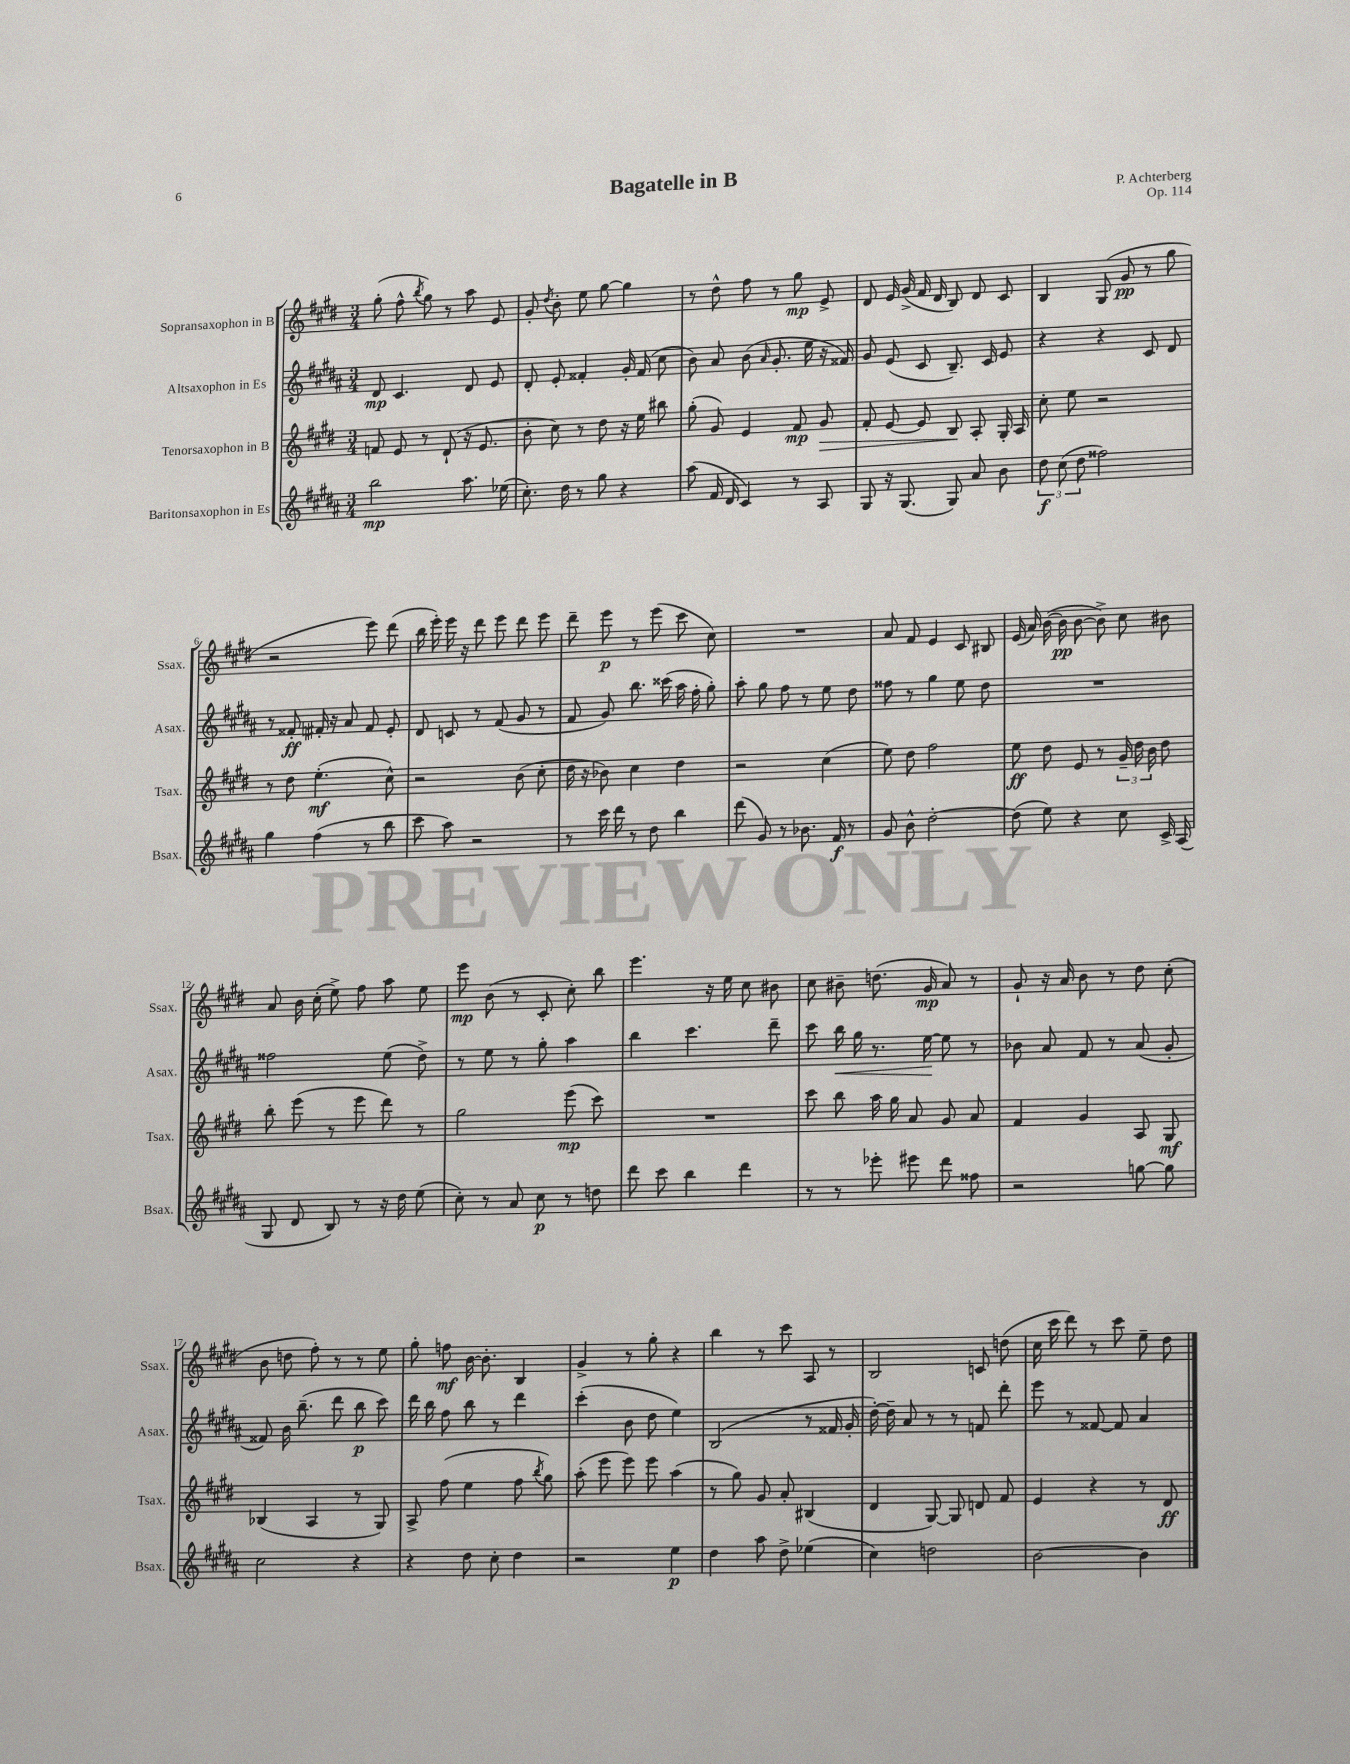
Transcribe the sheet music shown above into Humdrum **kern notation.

**kern	**kern	**kern	**kern
*staff4	*staff3	*staff2	*staff1
*clefG2	*clefG2	*clefG2	*clefG2
*k[f#c#g#d#a#]	*k[f#c#g#d#]	*k[f#c#g#d#a#]	*k[f#c#g#d#]
*M3/4	*M3/4	*M3/4	*M3/4
2bb	8f	8d#	(8gg#'
.	8e	4.c#	8ff#^^
.	.	.	8qbb
.	8r	.	8gg#)
.	(8d#`	.	8r
8.aa#	16r	8d#	8aa
.	8.e	.	.
.	.	8e	8e
(16ee-	.	.	.
=	=	=	=
8.cc#')	8b'	8d#'	8g#'
.	.	.	8qdd#
.	8cc#)	8e'	8b'
16dd#	.	.	.
8r	8r	4f##'	8ee
8gg#	8dd#	.	[8gg#
4r	16r	16g#'	4gg#]
.	16ee	(16f##	.
.	8bb#	8cc#	.
=	=	=	=
(8aa#	(8gg#'	8b)	8r
16f#	8g#)	8a#	8dd#^^
16d#	.	.	.
4c#)	4e	(8b	8ff#
.	.	16qqa#	.
.	.	8.g#'	8r
8r	8f#	.	8gg#
.	.	16ee	.
8A#	8g#	16r	8e^
.	.	16f##)	.
=	=	=	=
8G#	8f#'	8g#	8d#
16r	[8e	(8e	16e
(8.G#	.	.	(16g#^
.	8e]	8c#	16f#
.	.	.	16d#
8G#)	8B	8.B~)	8B)
8a#	8A'	.	8d#
.	.	16c#	.
8b	16G#'	8e	8c#
.	16A	.	.
=	=	=	=
12dd#	8cc#'	4r	4B
(12cc#	.	.	.
.	8ee	.	.
12dd#	.	.	.
2ff##)	2r	4r	(8G#
.	.	.	8g#
.	.	8c#	8r
.	.	8d#	8gg#
=	=	=	=
4gg#	8r	8r	2r
.	8dd#	8f##'	.
(4ff#	(4.ee'	16f#'	.
.	.	16r	.
.	.	8a#	.
8r	.	8f#	8eee)
8bb	8cc#^^)	8e'	(8ddd#
=	=	=	=
8ccc#	2r	8d#	16bb
.	.	.	16eee')
8aa#)	.	8c	16eee
.	.	.	16r
2r	.	8r	8ddd#
.	.	(8f#	8eee
.	(8b	8g#	8ddd#
.	8cc#'	8r	8eee
=	=	=	=
8r	16dd#	8f#	8ddd#~
.	16r	.	.
16ccc#	8b-)	8g#)	8eee
16ddd#	.	.	.
8r	4cc#	8.bb	8r
8dd#	.	.	(8eee
.	.	(16ccc##	.
4bb	4dd#	16aa#	8ccc#
.	.	16ff#'	.
.	.	8gg#')	8cc#)
=	=	=	=
(8ddd#	2r	8aa#'	2.r
8g#)	.	8gg#	.
8r	.	8ff#	.
8.b-	.	8r	.
.	(4cc#	8ee	.
16f#	.	.	.
8r	.	8dd#	.
=	=	=	=
8g#	8ee)	8ff##	8a
8b^^	8dd#	8r	8f#
[2dd#'	2ff#	4gg#	4e
.	.	8ee	8c#
.	.	8dd#	8B#
=	=	=	=
(8dd#]	8ee	2.r	(16e
.	.	.	16a)
8ee)	8dd#	.	([16b
.	.	.	16b]
4r	8e	.	[8b
.	8r	.	8b^])
8cc#	24g#~	.	8cc#
.	24dd#	.	.
.	24b	.	.
16c#^	8dd#	.	8b#
(16A#	.	.	.
=	=	=	=
8G#	8bb'	2ff##	8a
8d#	(8eee	.	16b
.	.	.	(16cc#'
8B)	8r	.	8ee^)
8r	8eee	.	8ff#
16r	8ddd#)	(8ee	8aa
16dd#	.	.	.
(8ee	8r	8dd#^)	8ee
=	=	=	=
8cc#')	2gg#	8r	8eee
8r	.	8ee	(8b
8a#	.	8r	8r
8cc#	.	8gg#'	8c#'
8r	(8eee	4aa#	8cc#')
8dd	8ccc#)	.	8bb
=	=	=	=
8ddd#	2.r	4bb	4.eee
8ccc#	.	.	.
4bb	.	4.ccc#	.
.	.	.	16r
.	.	.	16ee
4ddd#	.	.	8cc#
.	.	8ddd#~	8b#
=	=	=	=
8r	8ccc#	8ccc#	8cc#
8r	8bb	16bb	8b#~
.	.	16gg#	.
8eee-'	16aa	8.r	(8.dd
.	16gg#	.	.
8eee#	8a	.	.
.	.	[16ee	16g#
8ddd#	8g#	8ee]	8a)
8ff##	8a	8r	8r
=	=	=	=
2r	4f#	8b-	8g#`
.	.	8a#	16r
.	.	.	16a
.	4g#	8f#	8b
.	.	8r	8r
[8gg	8A	(8a#	8dd#
8gg]	8G#	8g#'	(8cc#'
=	=	=	=
2cc#	(4B-	8f##)	8b
.	.	16b	8dd
.	.	(8.bb~	.
.	4A	.	8ff#')
.	.	8ddd#	8r
4r	8r	8bb	8r
.	8G#)	8ccc#)	8ee
=	=	=	=
4r	8A^	16ddd#	8gg#'
.	.	16bb	.
.	(8ff#	8ff#	8ff
8dd#	4ee	8bb	[16b
.	.	.	8.b']
8cc#'	.	8r	.
4dd#	8ff#	4ddd#	4B
.	8qbb	.	.
.	8gg#)	.	.
=	=	=	=
2r	(8aa'	(4ccc#'	4g#^
.	8eee	.	.
.	8eee)	8b	8r
.	8eee	8dd#	8gg#'
4ee	(4aa	4ee)	4r
=	=	=	=
4dd#	8r	(2B	4bb
.	8gg#)	.	.
8aa#	8g#	.	8r
8dd#^	8a'	.	8ccc#
(4ee-	(4B#	8r	8A
.	.	16f##	8r
.	.	16g#'	.
=	=	=	=
4cc#)	4d#	[16dd#')	2B
.	.	16dd#~]	.
.	.	8a#	.
2dd	[8G#)	8r	.
.	8G#]	8r	.
.	8d	8f	8c
.	8f#	8ddd#'	(8dd
=	=	=	=
[2b	4e	8eee	16cc#
.	.	.	16ccc#
.	.	8r	8ddd#)
.	4r	[8f##	8r
.	.	8f##]	8ccc#
4b]	8r	4a#	8ee~
.	8d#	.	8dd#
==	==	==	==
*-	*-	*-	*-
